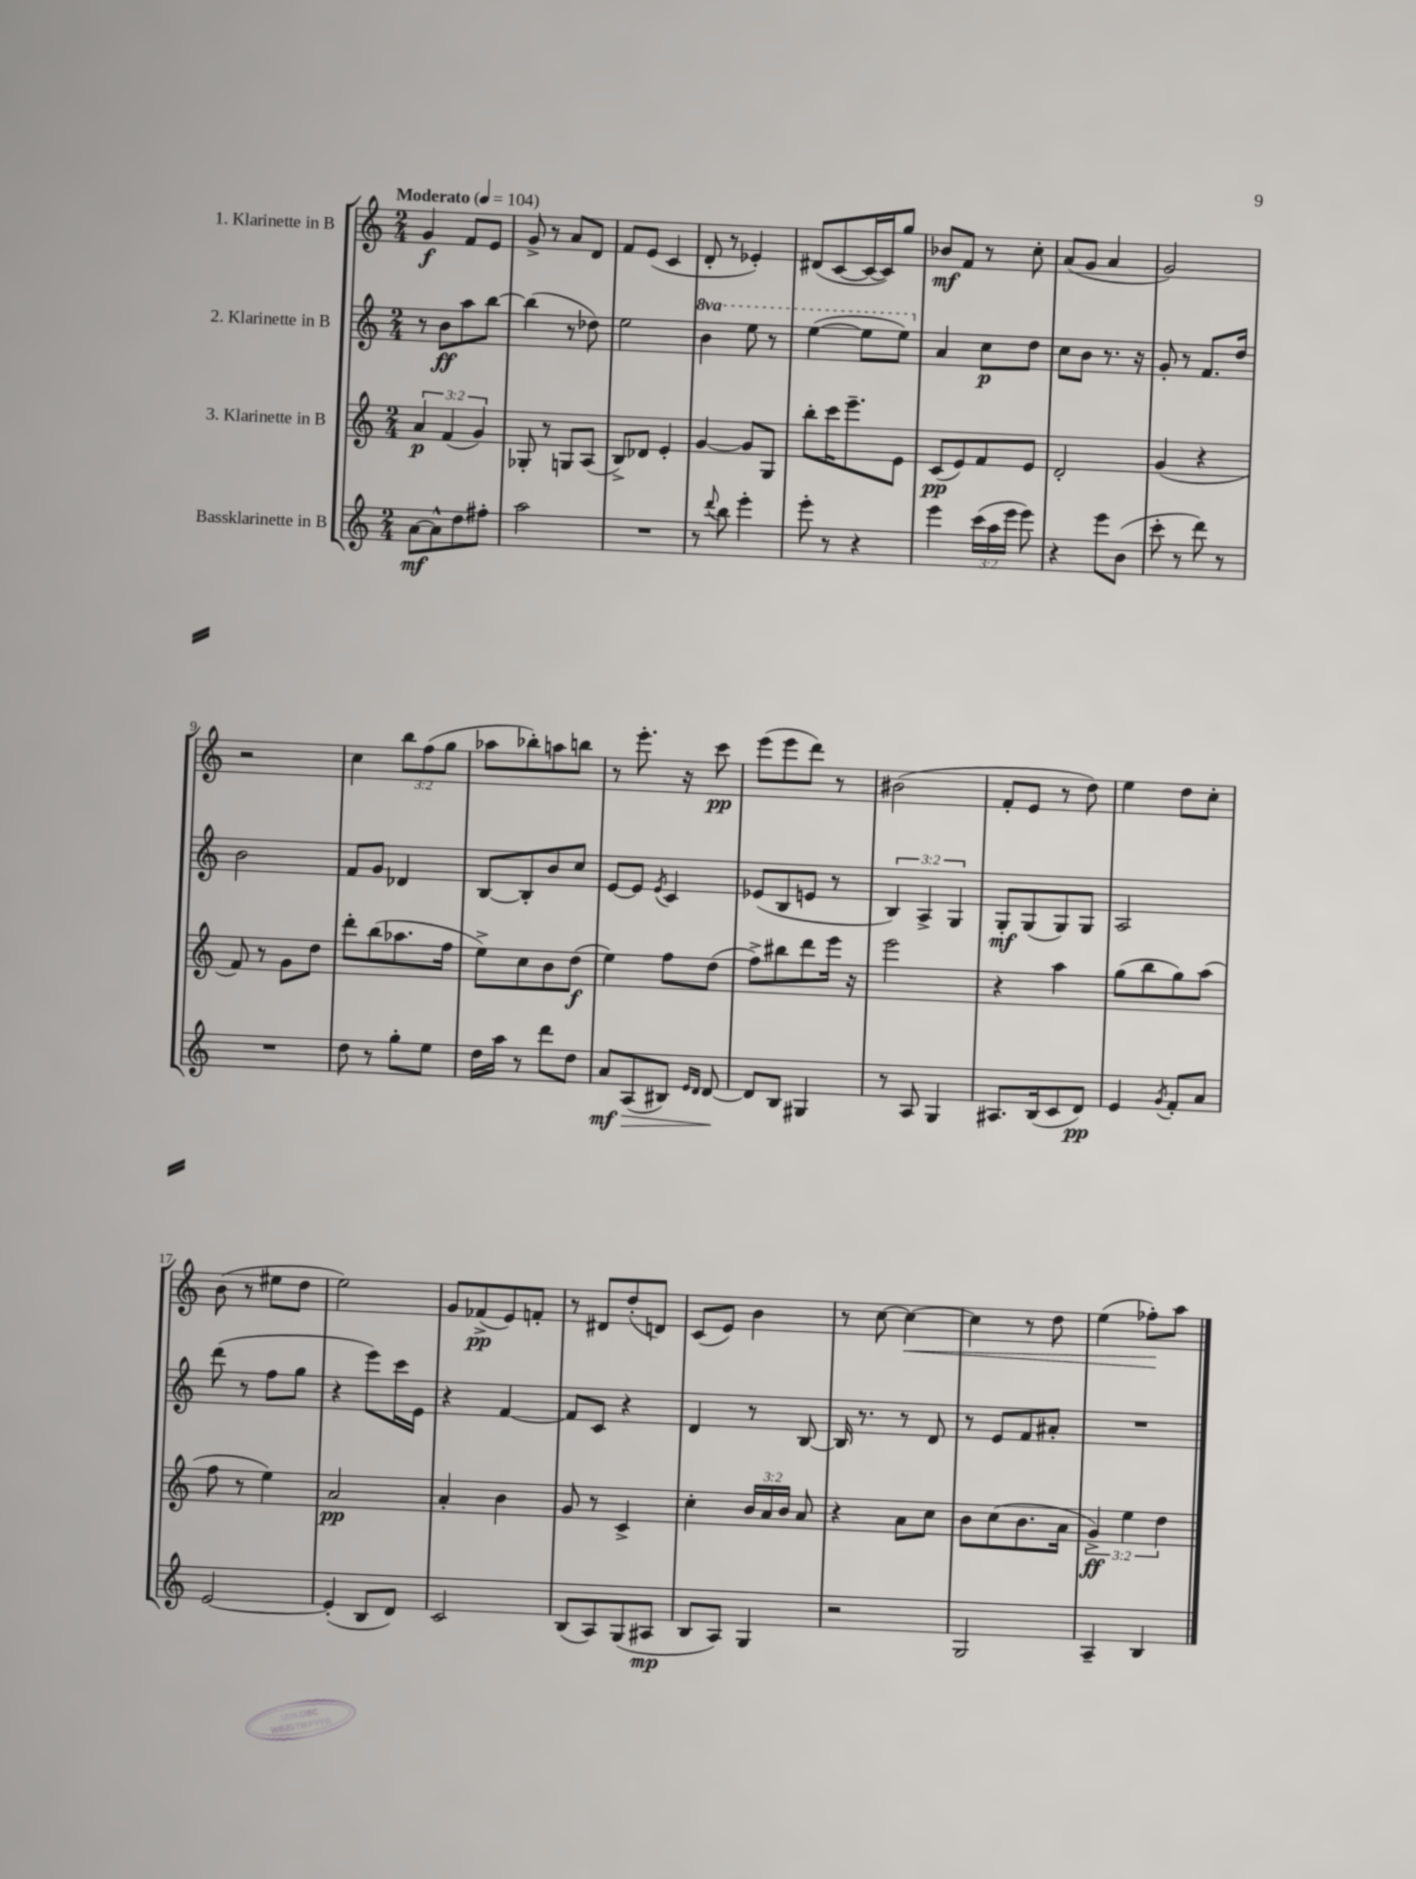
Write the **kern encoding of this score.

**kern	**kern	**kern	**kern
*staff4	*staff3	*staff2	*staff1
*clefG2	*clefG2	*clefG2	*clefG2
*k[]	*k[]	*k[]	*k[]
*M2/4	*M2/4	*M2/4	*M2/4
*MM104	*MM104	*MM104	*MM104
[8a\L	6a/	8r	4g/
8a^^\]	.	8b\L	.
.	(6f/	.	.
8dd\	.	8aa\	8f/L
.	6g/)	.	.
8ff#'\J	.	[8bb\J	8e/J
=	=	=	=
2aa\	8G-'/	(4bb\]	8g^/
.	8r	.	8r
.	8G/L	8r	8a/L
.	(8A/J	8dd-\)	8d/J
=	=	=	=
2r	8B^/L)	2ee\	8f/L
.	8d-/J	.	(8e/J
.	4e'/	.	4c/
=	=	=	=
8r	[4g/	4bb\	8d'/
8qqddd/	.	.	.
8bb\	.	.	8r
4eee'\	8g/]L	8eee\	4e-'/)
.	8G/J	8r	.
=	=	=	=
8eee'\	8bb'\L	([4eee\	(8d#/L
8r	16ccc\K	.	[8c/
.	8.eee~\	.	.
4r	.	8eee\]L	16c/_L
.	.	.	16c/]J)
.	8e\J	8eee\J)	8gg/J
=	=	=	=
4eee\	(8c/L	4a/	8b-/L
.	8e/)	.	8f/J
(24ccc\LL	8f/	8cc\L	8r
24aa\	.	.	.
24eee\JJ	.	.	.
8eee\)	8e/J	8dd\J	8cc'\
=	=	=	=
4r	2d'/	8cc\L	(8a/L
.	.	8b\J	8g/J
8eee\L	.	8.r	4a/
(8b\J	.	.	.
.	.	16r	.
=	=	=	=
8ccc'\	(4g/	8g'/	2g/)
8r	.	8r	.
8ddd\)	4r	8.f/L	.
8r	.	.	.
.	.	16dd/Jk	.
=	=	=	=
2r	8f/)	2b\	2r
.	8r	.	.
.	8g\L	.	.
.	8dd\J	.	.
=	=	=	=
8dd\	8ddd'\L	8f/L	4cc\
8r	(8bb\	8g/J	.
8gg'\L	8.aa-\	4d-/	12bb\L
.	.	.	(12ff\
8ee\J	.	.	.
.	.	.	12gg\J
.	16ff\Jk	.	.
=	=	=	=
16dd\LL	8ee^\L)	[8B/L	8aa-\L
16aa\JJ	.	.	.
8r	8cc\	8B'/]	8bb-'\)
8ddd\L	8b\	8b/	8aa\
8dd\J	(8dd\J	8cc/J	8bb\J
=	=	=	=
8a/L	4ee\)	[8e/L	8r
(8A/	.	8e/]J	8.eee'\
.	.	8qe/	.
8B#/J)	8ff\L	4c/	.
.	.	.	16r
16qqe/LL	.	.	.
16qqd/JJ	.	.	.
[8d/	(8dd\J	.	8ccc\
=	=	=	=
8d/]L	8ff^\L)	(8e-/L	(8eee\L
8B/J	8bb#\	8B/	8eee\
4G#/	8ddd\	8e/J	8ddd\J)
.	16eee\Jk	8r	8r
.	16r	.	.
=	=	=	=
8r	2eee\	6B/)	(2b#\
8A/	.	.	.
.	.	6A^/	.
4G/	.	.	.
.	.	6G/	.
=	=	=	=
8.A#/L	4r	8G'/L	8f'/L
.	.	(8G/	8e/J
(16B/k	.	.	.
8c/	4aa\	8G/)	8r
8d/J)	.	8G/J	8dd\)
=	=	=	=
4e/	(8gg\L	2A/	4ee\
.	8bb\	.	.
8qg/	.	.	.
8f'/L	8gg\)	.	8dd\L
8a/J	(8aa\J	.	8cc'\J
=	=	=	=
[2e/	8ff\	(8ddd\	(8b\
.	8r	8r	8r
.	4ee\)	8ff\L	8ee#\L
.	.	8gg\J	8dd\J
=	=	=	=
(4e'/]	2a/	4r	2ee\)
8B/L	.	8eee\L)	.
8d/J)	.	16ccc\L	.
.	.	16e\JJ	.
=	=	=	=
2c/	4a'/	4r	8g/L
.	.	.	(8f-^/
.	4b\	[4f/	8e/)
.	.	.	8f'/J
=	=	=	=
(8B/L	8g/	8f/]L	8r
8A/)	8r	8c/J	8d#/L
(8G/	4c^/	4r	(8dd'/
8A#/J	.	.	8d/J)
=	=	=	=
8B/L	4cc'\	4d/	(8c/L
8A/J)	.	.	8e/J)
4G/	24b/LL	8r	4b\
.	24a/	.	.
.	24b/JJ	.	.
.	8a/	[8B/	.
=	=	=	=
2r	4r	16B/]	8r
.	.	8.r	.
.	.	.	[8cc\
.	8a\L	8r	4cc\_
.	8cc\J	8d/	.
=	=	=	=
2G/	8b\L	8r	4cc\]
.	(8cc\	8e/L	.
.	8.b\	8f/	8r
.	.	8a#'/J	8dd\
.	16a\Jk	.	.
=	=	=	=
4A~/	6g^/)	2r	(4ee\
.	6ee\	.	.
4B/	.	.	8ff-'\L)
.	6dd\	.	.
.	.	.	8aa\J
==	==	==	==
*-	*-	*-	*-
